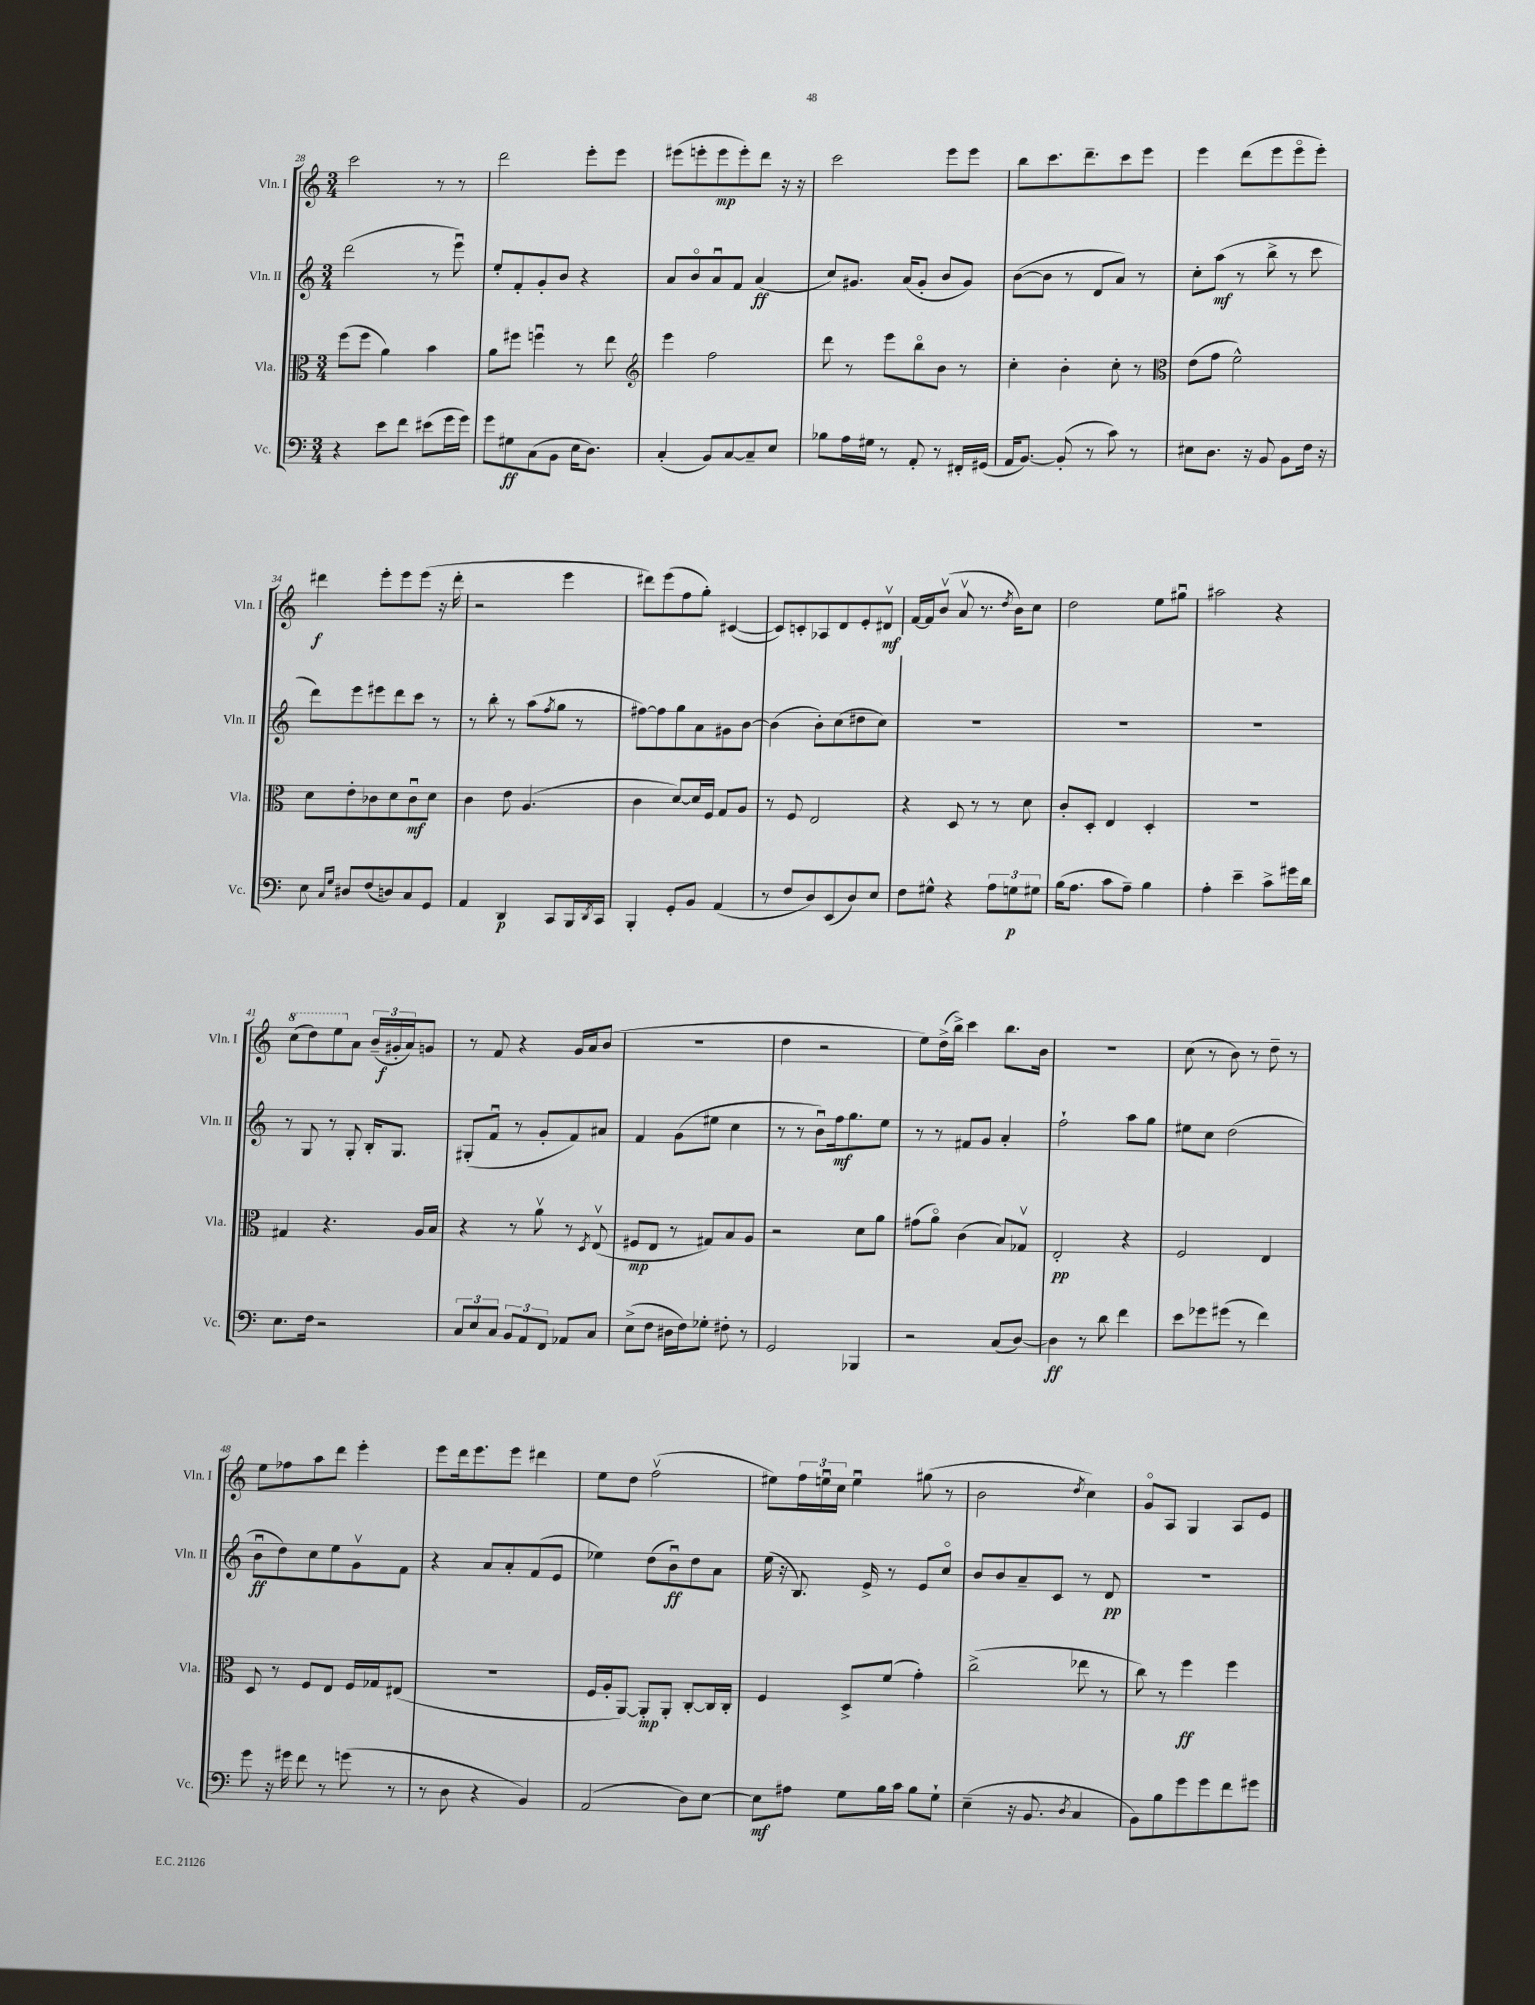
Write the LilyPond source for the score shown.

<<
\new StaffGroup <<
\new Staff = "s0" \with { instrumentName = "Vln. I" shortInstrumentName = "Vln. I" } {
    \clef treble \key c \major \numericTimeSignature \time 3/4
    c'''2 r8 r8 |
    d'''2 e'''8-. e'''8 |
    eis'''8( e'''8-. e'''8\mp e'''8-.) d'''8 r16 r16 |
    c'''2 e'''8 e'''8 |
    b''8 c'''8. d'''8.-- c'''8 e'''8 |
    e'''4 d'''8( e'''8 e'''8\flageolet e'''8-.) |
    dis'''4\f e'''8-. e'''8 e'''8( r16 dis'''16-. |
    r2 e'''4 |
    dis'''8) e'''8( f''8 g''8-.) cis'4~( |
    cis'8) c'8-. aes8 d'8 e'8-. dis'8\upbow\mf |
    f'16~ f'16 b'8\upbow( a'8\upbow r8. \acciaccatura { d''8 } b'16) c''8 |
    d''2 e''8 gis''8\downbow |
    ais''2 r4 |
    \ottava #1 c'''8( d'''8) e'''8 \ottava #0 a'8 \tuplet 3/2 { b'16--( gis'16-.\f a'16) } g'8 |
    r8 f'8 r4 g'16 a'16 b'8( |
    R2. |
    d''4 r2 |
    e''8) d''16->( b''16->) c'''4 b''8. b'16 |
    R2. |
    c''8( r8 b'8) r8 d''8-- r8 |
    e''8 fes''8 a''8 d'''8 e'''4-. |
    e'''8 d'''16 e'''8. e'''8 dis'''4 |
    e''8 d''8 f''2\upbow( |
    eis''8) \tuplet 3/2 { f''16 e''16\downbow c''16 } e''4\downbow gis''8( r8 |
    b'2 \acciaccatura { d''8 } c''4) |
    g'8\flageolet a8 g4 a8 e'8 \bar "|." |
}
\new Staff = "s1" \with { instrumentName = "Vln. II" shortInstrumentName = "Vln. II" } {
    \clef treble \key c \major \numericTimeSignature \time 3/4
    d'''2( r8 e'''8\downbow) |
    e''8-. f'8-. g'8-. b'8 r4 |
    a'8 b'8\flageolet a'8\downbow f'8 a'4\ff( |
    c''8) gis'8. a'16( gis'8-. b'8 gis'8) |
    b'8~( b'8 r8 d'8 a'8) r8 |
    c''8-. a''8\mf( r8 b''8-> r8 c'''8 |
    d'''8) e'''8 eis'''8 d'''8 c'''8 r8 |
    r8 b''8-. r8 a''8( \acciaccatura { f''8 } g''8 r8 |
    fis''8~) fis''8 g''8 a'8 gis'8 b'8~ |
    b'4( b'8-.) c''8( dis''8 c''8) |
    R2. |
    R2. |
    R2. |
    r8 g8 r8 g8-. b16-. g8. |
    gis8-.( f'8\downbow r8 g'8-. f'8) ais'8 |
    f'4 g'8( eis''8 c''4 |
    r8 r8 b'8\downbow) f''16\mf g''8. e''8 |
    r8 r8 fis'8 g'8 a'4-. |
    f''2-! a''8 g''8 |
    eis''8 c''8 d''2( |
    b'8\downbow\ff d''8) c''8 e''8 g'8\upbow f'8 |
    r4 a'8 a'8-. f'8( e'8 |
    ees''4) d''8( b'8\downbow\ff) d''8 a'8 |
    e''16( r16 b8.) e'16-> r8 e'8 c''8\flageolet |
    b'8 b'8 a'8-- c'8 r8 d'8\pp |
    R2. \bar "|." |
}
\new Staff = "s2" \with { instrumentName = "Vla." shortInstrumentName = "Vla." } {
    \clef alto \key c \major \numericTimeSignature \time 3/4
    f''8( f''8 a'4) b'4 |
    a'8 fis''8 f''4\downbow r8 e''8 |
    \clef treble e'''4 f''2 |
    d'''8 r8 e'''8 b''8\flageolet b'8 r8 |
    c''4-. b'4-. c''8-. r8 |
    \clef alto e'8( g'8 f'2-^) |
    d'8 e'8-. ces'8 d'8 ces'8\downbow\mf d'8 |
    c'4 e'8 a4.( |
    c'4 d'8~) d'16 f16 g8 a8 |
    r8 f8 e2 |
    r4 d8 r8 r8 d'8 |
    c'8-. d8-. e4 d4-. |
    R2. |
    gis4 r4. a16 b16 |
    r4 r8 a'8\upbow r8 \acciaccatura { d8 } e8\upbow( |
    fis8\mp e8 r8 gis8) b8 a8 |
    r2 d'8 a'8 |
    gis'8( a'8\flageolet) c'4( b8) ges8\upbow |
    e2-.\pp r4 |
    f2 e4 |
    d8 r8 f8 e8 f16 ges16 eis8( |
    R2. |
    f16 a16-. a,8~) a,8-.\mp a,8-. c8~-. c16 c16-. |
    f4 d8-> f'8( g'4-.) |
    c''2->( ees''8 r8 |
    c''8) r8 f''4\ff f''4 \bar "|." |
}
\new Staff = "s3" \with { instrumentName = "Vc." shortInstrumentName = "Vc." } {
    \clef bass \key c \major \numericTimeSignature \time 3/4
    r4 e'8 f'8 eis'8( g'16 g'16) |
    g'8 gis8\ff c8( b,8 e16 d8.) |
    c4-.( b,8) c8~ c8-- e8 |
    bes8 a16 gis16 r8 a,8-. r8 fis,16-. gis,16( |
    a,16 b,8.~) b,8-.( r8 c'8) r8 |
    eis8 d8. r16 b,8 b,8 f16 r16 |
    e8 \grace { c16 g16 } dis8 f8( d8) c8 g,8 |
    a,4 d,4\p c,8 b,,16 \acciaccatura { d,8 } c,16 |
    b,,4-. g,8-. b,8 a,4( |
    r8 f8 d8) e,8( d8) e8 |
    f8 gis8-^ r4 \tuplet 3/2 { a8 g8\p gis8 } |
    b16( a8. c'8 a8--) b4 |
    a4-. e'4-- c'8-> gis'16 d'16 |
    e8. f16 r2 |
    \tuplet 3/2 { c8 e8 c8 } \tuplet 3/2 { b,8 a,8 f,8 } aes,8 c8 |
    e8->( f8 dis16 f16) ges8-. fis8-. r8 |
    g,2 bes,,4 |
    r2 c8( d8~) |
    d4\ff r8 d'8 f'4 |
    e'8 ges'8 gis'8( r8 f'4) |
    g'8 r16 gis'16 f'8 r8 g'8( r8 |
    r8 d8 r4 b,4) |
    a,2( d8) e8~ |
    e8\mf ais8 g8 b16 c'16 b8 g8-! |
    e4--( r16 b,8. \acciaccatura { d8 } c4 |
    b,8) b8 g'8 g'8 f'8 gis'8 \bar "|." |
}
>>
>>
\layout { \context { \Score currentBarNumber = #28 } }
